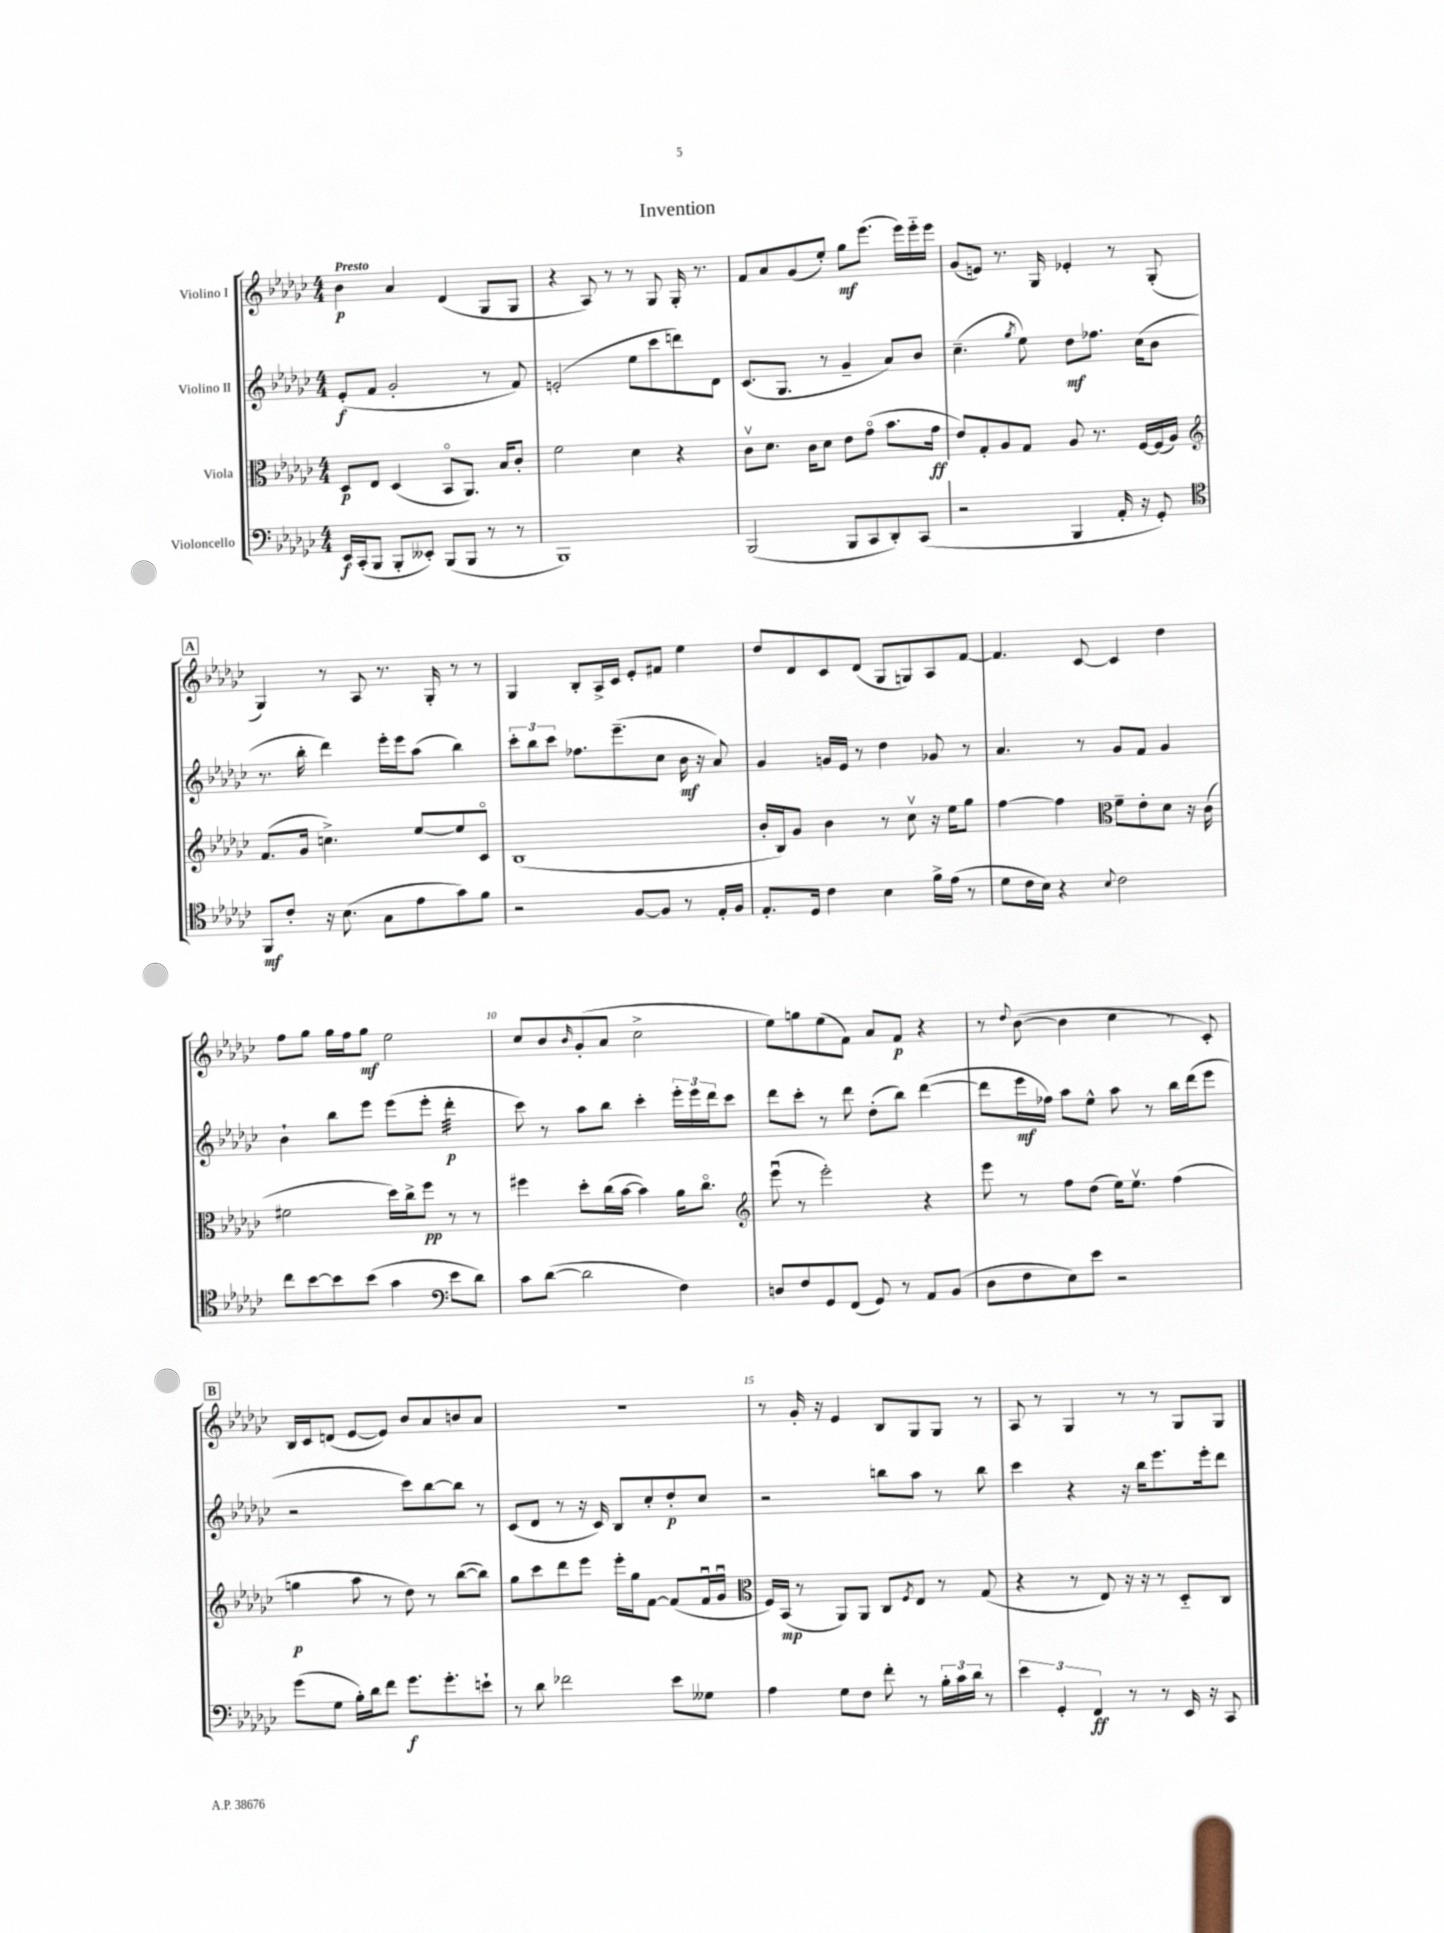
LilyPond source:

\header { title = "Invention" }
<<
\new StaffGroup <<
\new Staff = "s0" \with { instrumentName = "Violino I" } {
    \clef treble \key ges \major \numericTimeSignature \time 4/4 \tempo "Presto"
    bes'4\p aes'4 des'4( ges8 ges8 |
    r4 aes8) r8 r8 ges8 ges16-. r8. |
    f'8 aes'8 ges'8( ees''8-.) ges''8\mf ees'''8.( ees'''16) ees'''16-_ ees'''16 |
    ges'8( e'8) r8. ges16 ees'4-. r8 ges8-.( |
    \mark \markup { \box "A" } ges4) r8 aes8 r8. ges16-. r8 r8 |
    ges4 bes8-. aes16-> ces'16 ees'8-. fis'8 ees''4 |
    des''8 des'8 ces'8 des'8( ges8 g8) aes8 f'8~ |
    f'4. ces'8~ ces'4 des''4 |
    f''8 ges''8 ges''16 f''16 ges''8\mf ees''2 |
    ces''8 bes'8 \grace { bes'16 } ges'8-.( aes'8 ces''2-> |
    ees''8) g''8 ees''8( f'8) aes'8 f'8\p r4 |
    r8 \appoggiatura { des''8 } bes'8~( bes'4 ces''4 r8 ces'8-.) |
    \mark \markup { \box "B" } bes16 ces'16 d'8( ees'8~ ees'8) bes'8 aes'8 b'8 aes'8 |
    r1 |
    r8 ges'16-. r16 ees'4 bes8 ges8 ges8 r8 |
    aes8 r8 ges4 r8 r8 ges8 ges8 \bar "|." |
}
\new Staff = "s1" \with { instrumentName = "Violino II" } {
    \clef treble \key ges \major \numericTimeSignature \time 4/4
    ees'8-.\f( f'8 ges'2-. r8 f'8) |
    e'2-.( ees''8 ces'''8 d'''8) des'8 |
    ces'8.( ges8. r8 ges'4-- aes'8) bes'8 |
    ces''4.--( \acciaccatura { ges''8 } ees''8) des''8\mf fes''8. ces''16( bes'8 |
    \mark \markup { \box "A" } r8. bes''16-. des'''4) ees'''16-. ees'''16 aes''8( bes''4) |
    \tuplet 3/2 { ces'''8-. bes''8 ces'''8 } fes''8. ees'''8.--( ces''8 bes'16\mf r16 aes'8) |
    ges'4 g'16 ees'16 r8 des''4 ges'8 r8 |
    aes'4. r8 ges'8 f'8 ges'4 |
    bes'4-! bes''8 ees'''8 ees'''8( ees'''8-. des'''4:32-.\p |
    ces'''8) r8 aes''8 bes''8 ces'''4-. \tuplet 3/2 { ees'''16-. ees'''16 des'''16 } ces'''8 |
    des'''8 ces'''8-. r8 des'''8 des''8-.( bes''8) des'''4~( |
    des'''8 ees'''16\mf fes''16) aes''8 ees''8-^ aes''8 r8 bes''16 des'''16( ees'''8 |
    \mark \markup { \box "B" } r2 ces'''8) bes''8~ bes''8 r8 |
    ces'8( des'8 r8 r16 ces'16) bes8 ces''8-. des''8-.\p ces''8 |
    r2 b''8 aes''8 r8 b''8 |
    ces'''4 r4 r16 bes''16 ees'''8. ees'''16-. des'''8 \bar "|." |
}
\new Staff = "s2" \with { instrumentName = "Viola" } {
    \clef alto \key ges \major \numericTimeSignature \time 4/4
    des8\p ees8 des4( bes,8\flageolet aes,8.) bes16 ces'8-. |
    f'2 des'4 r4 |
    ces'8\upbow des'8. ces'16 des'8 ees'8 ges'8\flageolet( bes'8. ges'16\ff |
    ees'8) ges8-. aes8 ges8 aes8 r8. f16~ f16( aes16) |
    \mark \markup { \box "A" } \clef treble f'8.( ges'16 c''4.->) ees''8~ ees''8 ces'8\flageolet |
    bes1( |
    bes'16-. bes16) ges'8 bes'4 r8 ces''8\upbow r16 ees''16 ges''8 |
    f''4~ f''4 \clef alto f'8-- ees'8-. des'8 r16 ces'16( |
    fis'2 des''16) ces''16-> f''8\pp r8 r8 |
    fis''4 des''8-. ces''16( bes'16~ bes'4) aes'16 ces''8.\flageolet |
    \clef treble ees'''8\downbow( r8 ees'''2-.) r4 |
    ees'''8 r8 f''8 des''8( ees''16) ees''8.\upbow f''4( |
    \mark \markup { \box "B" } g''4\p aes''8 r8 des''8) r8 bes''8~( bes''8) |
    ges''8 ces'''8 des'''8 ees'''8 ees'''16-. ges''16 f'8~ f'8( f'16\downbow ges'16\downbow |
    \clef alto f16) bes,16\mp( r8 aes,8) aes,8 ces8 \acciaccatura { f8 } ees8 r8 ges8( |
    r4 r8 ees8) r16 r16 r8 des8-_ ces8 \bar "|." |
}
\new Staff = "s3" \with { instrumentName = "Violoncello" } {
    \clef bass \key ges \major \numericTimeSignature \time 4/4
    ees,16\f ces,16-.( bes,,8 bes,,8-. eeses,8-.) bes,,8( bes,,8 r8 r8 |
    bes,,1) |
    bes,,2( bes,,8 ces,8 des,8-.) ces,8( |
    r2 bes,,4 aes,16-. r16 ges,8-.) |
    \mark \markup { \box "A" } \clef tenor f,8\mf ces'8-. r16 bes8.( ges8 ees'8 ges'8) f'8 |
    r2 f8~ f8 r8 ees16-. f16 |
    ees8.-. des16 ces'4 bes4 f'16-> ees'16( r8 |
    des'8 ces'16 bes16) r4 \appoggiatura { bes8 } ces'2 |
    ces''8 bes'8~ bes'8 bes'8( ges'4 \clef bass ees'8 des'8) |
    ces'8 des'8~( des'2 f4) |
    d8 f8 ges,8 f,8( ges,8) r8 aes,8 bes,8( |
    des8 f8 ees8) ees'8 r2 |
    \mark \markup { \box "B" } ges'8( ges8 bes16-.) des'16 f'8 ges'8.\f ges'8.-. e'8-! |
    r8 des'8 fes'2 ees'8 geses8 |
    aes4 ges8 f8 f'8-. r8 \tuplet 3/2 { bes16-. ces'16 des'16 } r8 |
    \tuplet 3/2 { ees'4 ges,4-. f,4\ff } r8 r8 ees,16 r16 ces,8 \bar "|." |
}
>>
>>
\layout { \context { \Score \override BarNumber.break-visibility = ##(#f #t #t) barNumberVisibility = #(every-nth-bar-number-visible 5) } }
